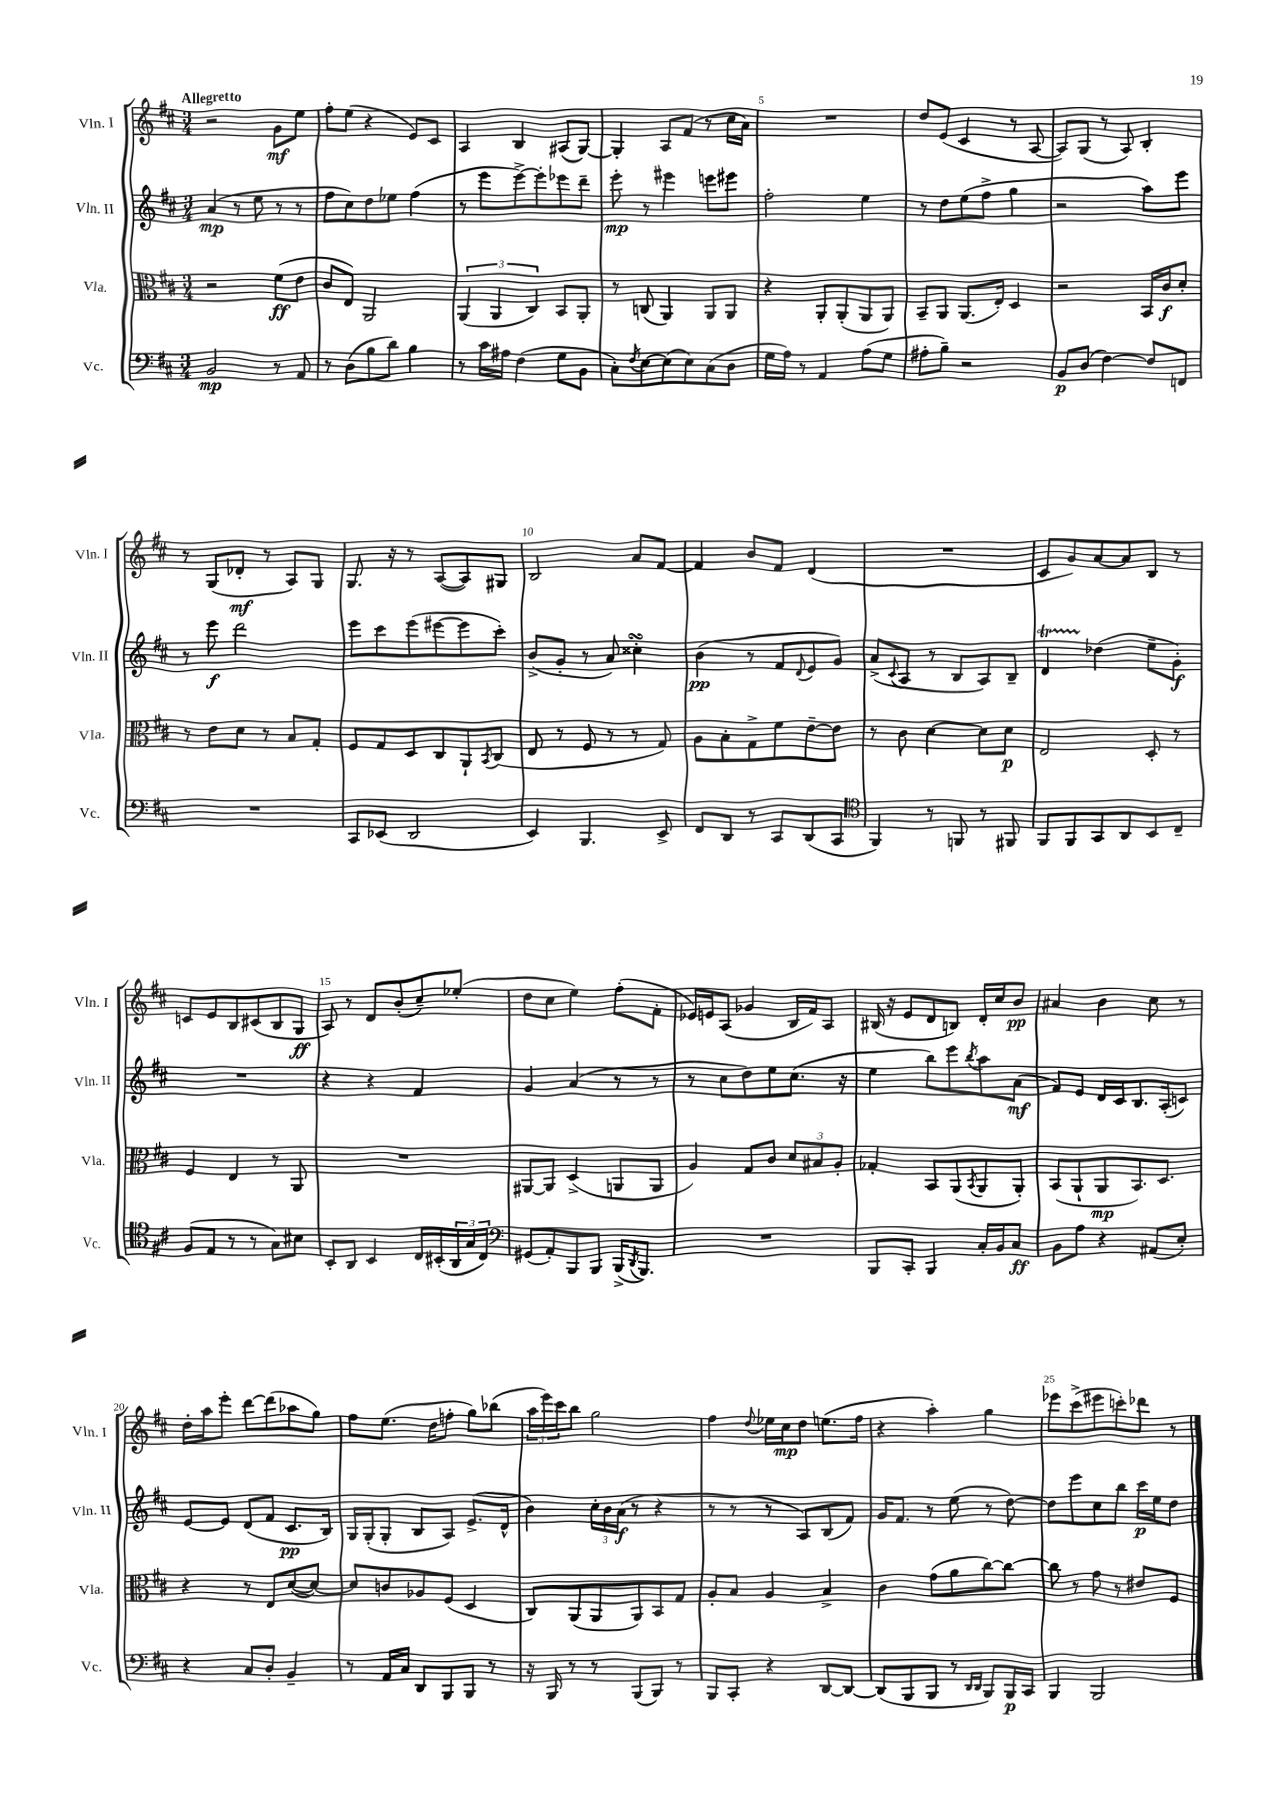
<<
\new StaffGroup <<
\new Staff = "s0" \with { instrumentName = "Vln. I" shortInstrumentName = "Vln. I" } {
    \clef treble \key d \major \numericTimeSignature \time 3/4 \tempo "Allegretto"
    r2 g'8\mf e''8 |
    fis''8-. e''8( r4 e'8) cis'8 |
    a4 b4 ais8( g8~) |
    g4-. a8 fis'8( r8 cis''16 a'16) |
    R2. |
    d''8 e'8( cis'4 r8 a8~ |
    a8) g8( r8 a8) b4-. |
    r8 g8( des'8-.\mf r8 a8) g8 |
    g8. r16 r8 a8~( a8) gis8 |
    b2 a'8 fis'8~ |
    fis'4 b'8 fis'8 d'4( |
    R2. |
    cis'8 g'8) a'8~ a'8 b8 r8 |
    c'8 e'8 b8 cis'8( b8 g8\ff |
    a8) r8 d'8 b'8-.( cis''8--) ees''8-.( |
    d''8 cis''8 e''4) fis''8-.( fis'8-. |
    ees'16) e'16 a8( ges'4 b16 fis'16) a8 |
    bis16( r16 e'8 d'8 b8) d'16-. cis''16 b'8\pp |
    ais'4 b'4 cis''8 r8 |
    d''16-. a''16 e'''8-. d'''8~ d'''8( aes''8 g''8) |
    fis''8 e''8.( d''16 f''8-. g''8) bes''8( |
    \tuplet 3/2 { a''16 e'''16) cis'''16 } b''8 g''2 |
    fis''4 \appoggiatura { d''8 } ees''16 cis''16\mp d''8 e''8.( fis''16 |
    r4 a''4-.) g''4 |
    ees'''8 cis'''8->( eis'''8 c'''8-.) des'''8 r8 \bar "|." |
}
\new Staff = "s1" \with { instrumentName = "Vln. II" shortInstrumentName = "Vln. II" } {
    \clef treble \key d \major \numericTimeSignature \time 3/4
    a'4\mp( r8 e''8 r8 r8 |
    fis''8 cis''8) d''8 ees''8 fis''4( |
    r8 e'''8 e'''8~->) e'''8-. ees'''8 d'''8-- |
    e'''8-.\mp r8 eis'''4 e'''8 eis'''8 |
    fis''2-. e''4 |
    r8 d''8 e''8( fis''8-> g''4 |
    r2 a''8) e'''8 |
    r8 e'''8\f d'''2 |
    e'''8 cis'''8 e'''8( eis'''8~ eis'''8 cis'''8-.) |
    b'8->( g'8-. r8 a'8) cisis''4-.\turn |
    b'4\pp( r8 fis'8 \appoggiatura { d'8 } e'8 g'8) |
    a'8->( \appoggiatura { cis'8 } a8 r8 b8 a8) b8-- |
    d'4\startTrillSpan des''4\stopTrillSpan( e''8-- g'8-.\f) |
    R2. |
    r4 r4 fis'4 |
    g'4 a'4( r8 r8 |
    r8 cis''8 d''8) e''8 cis''8.( r16 |
    e''4 b''8) e'''8 \acciaccatura { b''8 } a''8 a'8\mf( |
    fis'8) e'8 d'16 cis'16 b8. a16-.( c'8) |
    e'8~ e'8 d'8( fis'8 cis'8.\pp b16) |
    g16 g16-.( g8-. b8 a8) e'8.->( d'16-^ |
    b'4) \tuplet 3/2 { cis''16-. b'16 a'16\f( } r8 r4 |
    r8 r8 r8 a8) b8( fis'8) |
    g'16 fis'8. r8 e''8( r8 d''8~) |
    d''8 e'''8 cis''8 b''8 cis'''16\p e''16 d''8 \bar "|." |
}
\new Staff = "s2" \with { instrumentName = "Vla." shortInstrumentName = "Vla." } {
    \clef alto \key d \major \numericTimeSignature \time 3/4
    r2 fis'8\ff( e'8 |
    cis'8 e8) a,2 |
    \tuplet 3/2 { a,4( a,4 cis4) } b,8 a,8-. |
    r8 c8( a,4) a,8 a,8 |
    r4 a,8-. a,8-.( a,8 a,8) |
    b,8-- a,8 a,8.( e16-.) d4 |
    r2 b,16 cis'16\f d'8-. |
    r8 e'8 d'8 r8 b8 g8-. |
    fis8 g8 d8 cis8 a,8-! \acciaccatura { b,8 } cis8( |
    e8 r8 fis8 r8 r8 g8) |
    a8 b8-. g8-> fis'8 e'8~-- e'8 |
    r8 cis'8 d'4~ d'8 d'8\p |
    e2 d8-. r8 |
    fis4 e4 r8 a,8 |
    R2. |
    ais,8~ ais,8 d4->( a,8 a,8 |
    a4) g8 cis'8 \tuplet 3/2 { d'8 bis8 a8-. } |
    ges4-. b,8 a,8( \acciaccatura { b,8 } a,8 a,8-.) |
    b,8( a,8-! a,8\mp b,8.) d8. |
    r4 r8 e8 d'8~( d'8~) |
    d'8 c'8 aes8 fis8( d4 |
    cis8) a,8( a,8 a,8) b,8 g8 |
    a8-. b8 a4 b4-> |
    cis'4 g'8( a'8 cis''8~) cis''8~ |
    cis''8 r8 g'8 r8 eis'8 fis8 \bar "|." |
}
\new Staff = "s3" \with { instrumentName = "Vc." shortInstrumentName = "Vc." } {
    \clef bass \key d \major \numericTimeSignature \time 3/4
    b,2\mp r8 a,8 |
    r8 d8( b8 d'8) b4 |
    r8 cis'16 ais16 fis4( g8 b,8 |
    cis8-.) \acciaccatura { fis8 } e8~ e8( e8) cis8( d8 |
    g16 a16) r8 a,4 a8( g8 |
    ais8-. b8--) r2 |
    b,8\p d8( fis4~) fis8 f,8 |
    R2. |
    cis,8 ees,8( d,2 |
    e,4) b,,4. e,8-> |
    fis,8 d,8 r8 cis,8 d,8( cis,8 |
    \clef tenor fis,4) r8 f,8 r8 fis,8 |
    fis,8 fis,8 g,8 a,8 b,8 cis8-- |
    fis8( e8 r8 r8 g8) bis8 |
    b,8-. a,8 b,4 cis16 bis,16-.( \tuplet 3/2 { a,16 g16 cis16) } |
    \clef bass gis,8( a,8-.) b,,8 b,,8 b,,16->( \acciaccatura { d,8 } b,,8.) |
    R2. |
    b,,8 cis,8-. b,,4 cis16-. b,16 cis8\ff |
    b,8 a8 r4 ais,8( e8-.) |
    r4 cis8 d8-. b,4-- |
    r8 a,16 cis16 d,8 b,,8 b,,8 r8 |
    r16 b,,16 r8 r8 b,,8( b,,8) r8 |
    b,,8 cis,8-. r4 d,8~ d,8~ |
    d,8( b,,8 b,,8 r8 \grace { d,16 d,16 } b,,8) b,,16\p cis,16 |
    b,,4 b,,2 \bar "|." |
}
>>
>>
\layout { \context { \Score \override BarNumber.break-visibility = ##(#f #t #t) barNumberVisibility = #(every-nth-bar-number-visible 5) } }
